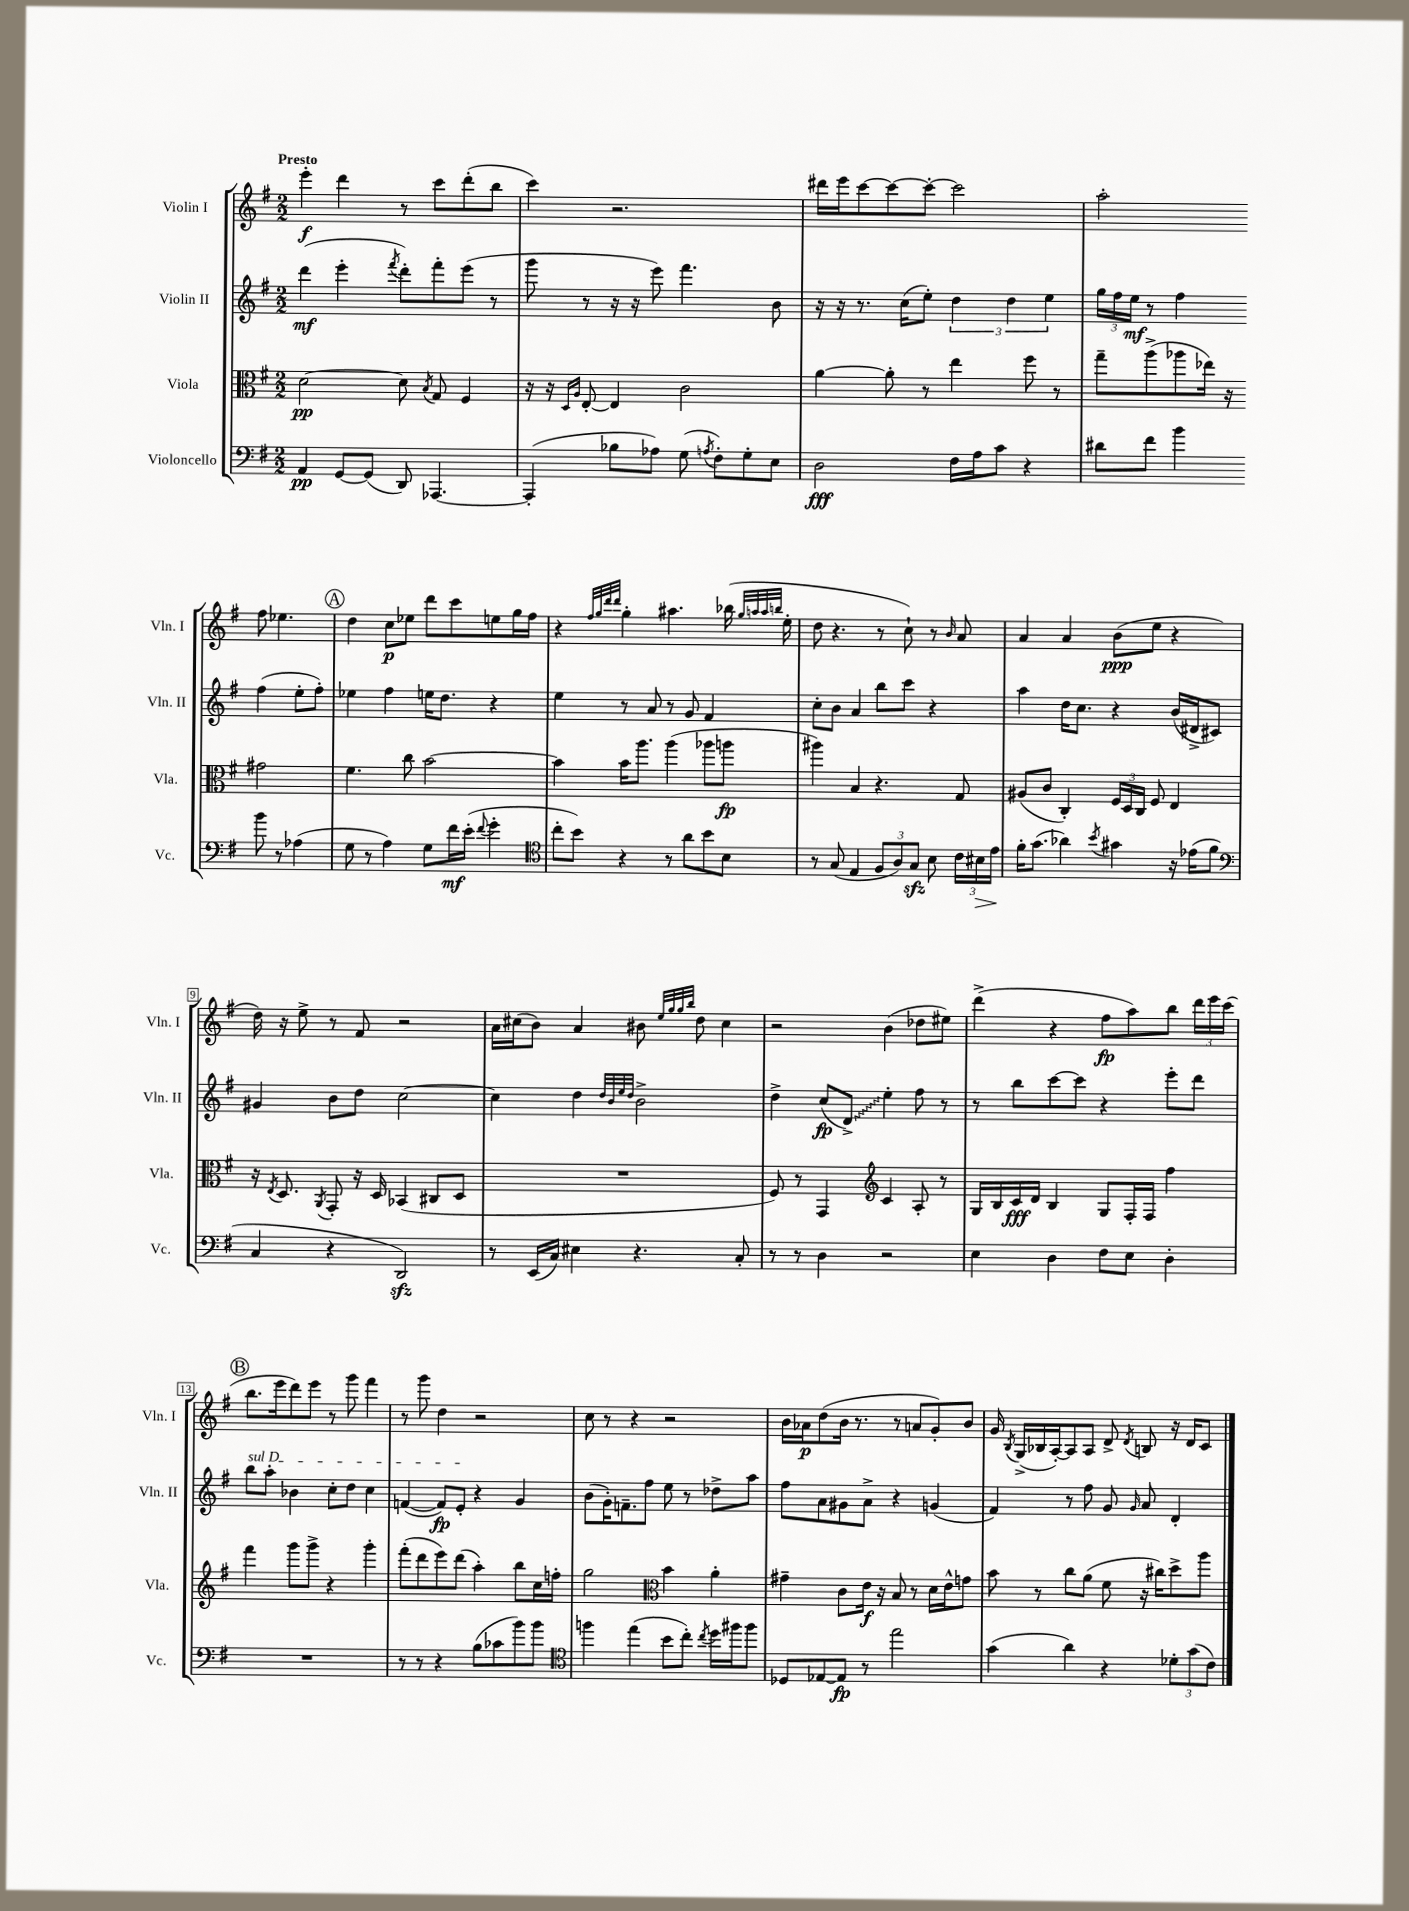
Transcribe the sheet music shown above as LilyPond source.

<<
\new StaffGroup <<
\new Staff = "s0" \with { instrumentName = "Violin I" shortInstrumentName = "Vln. I" } {
    \clef treble \key g \major \numericTimeSignature \time 2/2 \tempo "Presto"
    \autoBeamOff e'''4-.\f d'''4 r8 c'''8[ d'''8-.( b''8] |
    c'''4) r2. |
    dis'''16[ e'''16 c'''8~ c'''8~ c'''8]~-. c'''2 |
    a''2-. fis''8 ees''4. |
    \mark \markup { \circle "A" } d''4 c''8[\p ees''8] d'''8[ c'''8 e''8 g''16 fis''16] |
    r4 \grace { fis''32[ g''32 d'''32 d'''32] } g''4-. ais''4. bes''16( \grace { g''32[ a''32 a''32 b''32] } e''16-. |
    d''8 r4. r8 c''8-!) r8 \grace { b'16 } a'8 |
    a'4 a'4 b'8[\ppp( e''8] r4 |
    d''16) r16 e''8-> r8 fis'8 r2 |
    a'16[ cis''16( b'8]) a'4 bis'8 \grace { e''32[ g''32 g''32 b''32] } d''8 cis''4 |
    r2 b'4( des''8[ eis''8]) |
    d'''4->( r4 fis''8[\fp a''8) b''8] \tuplet 3/2 { d'''16[ e'''16 c'''16]( } |
    \mark \markup { \circle "B" } b''8.[ e'''16 d'''8) e'''8] r8 g'''8 fis'''4 |
    r8 g'''8 d''4 r2 |
    c''8 r8 r4 r2 |
    b'16[ aes'16\p d''8( b'16] r8. r8 a'8[ g'8-.) b'8] |
    g'16 \acciaccatura { b8 } g16[->( bes16 a16~-.) a8 a8] d'8-> \acciaccatura { d'8 } b8 r16 d'16[ c'8] \bar "|." |
}
\new Staff = "s1" \with { instrumentName = "Violin II" shortInstrumentName = "Vln. II" } {
    \clef treble \key g \major \numericTimeSignature \time 2/2
    \autoBeamOff d'''4\mf( e'''4-. \acciaccatura { fis'''8 } d'''8[-.) fis'''8-. e'''8]( r8 |
    g'''8 r8 r16 r16 e'''8) fis'''4. b'8 |
    r16 r16 r8. c''16[( e''8]-.) \tuplet 3/2 { d''4 d''4 e''4 } |
    \tuplet 3/2 { g''16[ fis''16 e''16]\mf } r8 fis''4 fis''4( e''8[-. fis''8]-.) |
    \mark \markup { \circle "A" } ees''4 fis''4 e''16[ d''8.] r4 |
    e''4 r8 a'8 r8 g'8 fis'4 |
    c''8[-. b'8] a'4 b''8[ c'''8] r4 |
    a''4 d''16[ c''8.] r4 b'16[( dis'16-> cis'8]) |
    gis'4 b'8[ d''8] c''2~ |
    c''4 d''4 \grace { d''32[ b'32 e''32 d''32] } b'2-> |
    d''4-> c''8[\fp( \once \override Glissando.style = #'zigzag d'8]->\glissando) e''4-. fis''8 r8 |
    r8 b''8[ c'''8~ c'''8] r4 e'''8[-. d'''8] |
    \mark \markup { \circle "B" } \once \override TextSpanner.bound-details.left.text = \markup { \italic "sul D" } b''8[\startTextSpan a''8]-. bes'4 c''8[-. d''8] c''4 |
    f'4~( f'8[\fp) e'8]-.\stopTextSpan r4 g'4 |
    b'8[( g'16-.) f'8.-- fis''8] e''8 r8 des''8[-> a''8] |
    fis''8[ a'8 gis'8 a'8]-> r4 g'4( |
    fis'4) r8 fis''8 g'8 \grace { g'16 } a'8 d'4-. \bar "|." |
}
\new Staff = "s2" \with { instrumentName = "Viola" shortInstrumentName = "Vla." } {
    \clef alto \key g \major \numericTimeSignature \time 2/2
    \autoBeamOff d'2~\pp d'8 \acciaccatura { b8 } g8 fis4 |
    r16 r16 \grace { d16[ a16] } e8~-. e4 c'2 |
    a'4~ a'8-. r8 e''4 fis''8 r8 |
    g''8[-- a''8->( aes''8 ees''16]) r16 gis'2 |
    \mark \markup { \circle "A" } fis'4. c''8 b'2~ |
    b'4 b'16[ a''8.] a''4( aes''8[ a''8]\fp |
    ais''4) b4 r4. g8 |
    ais8[( c'8] c4-.) \tuplet 3/2 { fis16[ d16 c16] } fis8 e4 |
    r16 \acciaccatura { e8 } d8. \acciaccatura { a,8 } g,8-. r16 d16 bes,4( cis8[ d8] |
    R1 |
    fis8) r8 g,4 \clef treble c'4 a8-. r8 |
    g16[ b16 c'16\fff d'16] b4 g8[ fis16-. fis16] fis''4 |
    \mark \markup { \circle "B" } fis'''4 g'''8[ g'''8]-> r4 g'''4-. |
    fis'''8[-.( d'''8 e'''8) d'''8]( a''4-.) b''8[ c''16 f''16]-. |
    g''2 \clef alto b'4 a'4-. |
    gis'4-- c'8[ e'16]\f r16 b8 r8 d'16[ e'16-^ g'8] |
    b'8 r8 c''8[ a'8]( fis'8 r16 cis''16[) d''8-> a''8] \bar "|." |
}
\new Staff = "s3" \with { instrumentName = "Violoncello" shortInstrumentName = "Vc." } {
    \clef bass \key g \major \numericTimeSignature \time 2/2
    \autoBeamOff a,4\pp g,8[~ g,8]( d,8) aes,,4.~ |
    aes,,4-.( bes8[ aes8]) g8( \acciaccatura { a8 } fis8[-.) g8-. e8] |
    d2\fff fis16[ a16 c'8] r4 |
    dis'8[ fis'8] b'4 b'8 r8 aes4( |
    \mark \markup { \circle "A" } g8 r8 a4) g8[ fis'16\mf e'16]-.( \appoggiatura { fis'8 } g'4-. |
    \clef tenor c''8[-. b'8]) r4 r8 a'8[ b'8 b8] |
    r8 g8( e4 \tuplet 3/2 { fis8[ a8) g8]\sfz } b8 \tuplet 3/2 { c'16[ bis16\> e'16] } |
    fis'16[-.\! g'8.]( aes'4) \acciaccatura { b'8 } gis'4 r16 ees'16[( fis'8] |
    \clef bass c4 r4 d,2\sfz) |
    r8 e,16[( c16]) eis4 r4. c8-. |
    r8 r8 d4 r2 |
    e4 d4 fis8[ e8] d4-. |
    \mark \markup { \circle "B" } R1 |
    r8 r8 r4 b8[( ces'8 b'8) b'8] |
    \clef tenor f''4 e''4( b'8[ c''8]-.) \acciaccatura { c''8 } d''16[ fis''16 fis''8] |
    des8[ ees8~ ees8]\fp r8 e''2 |
    g'4( a'4) r4 \tuplet 3/2 { des'8[-. g'8( c'8]) } \bar "|." |
}
>>
>>
\layout { \context { \Score \override BarNumber.stencil = #(make-stencil-boxer 0.1 0.3 ly:text-interface::print) } }
